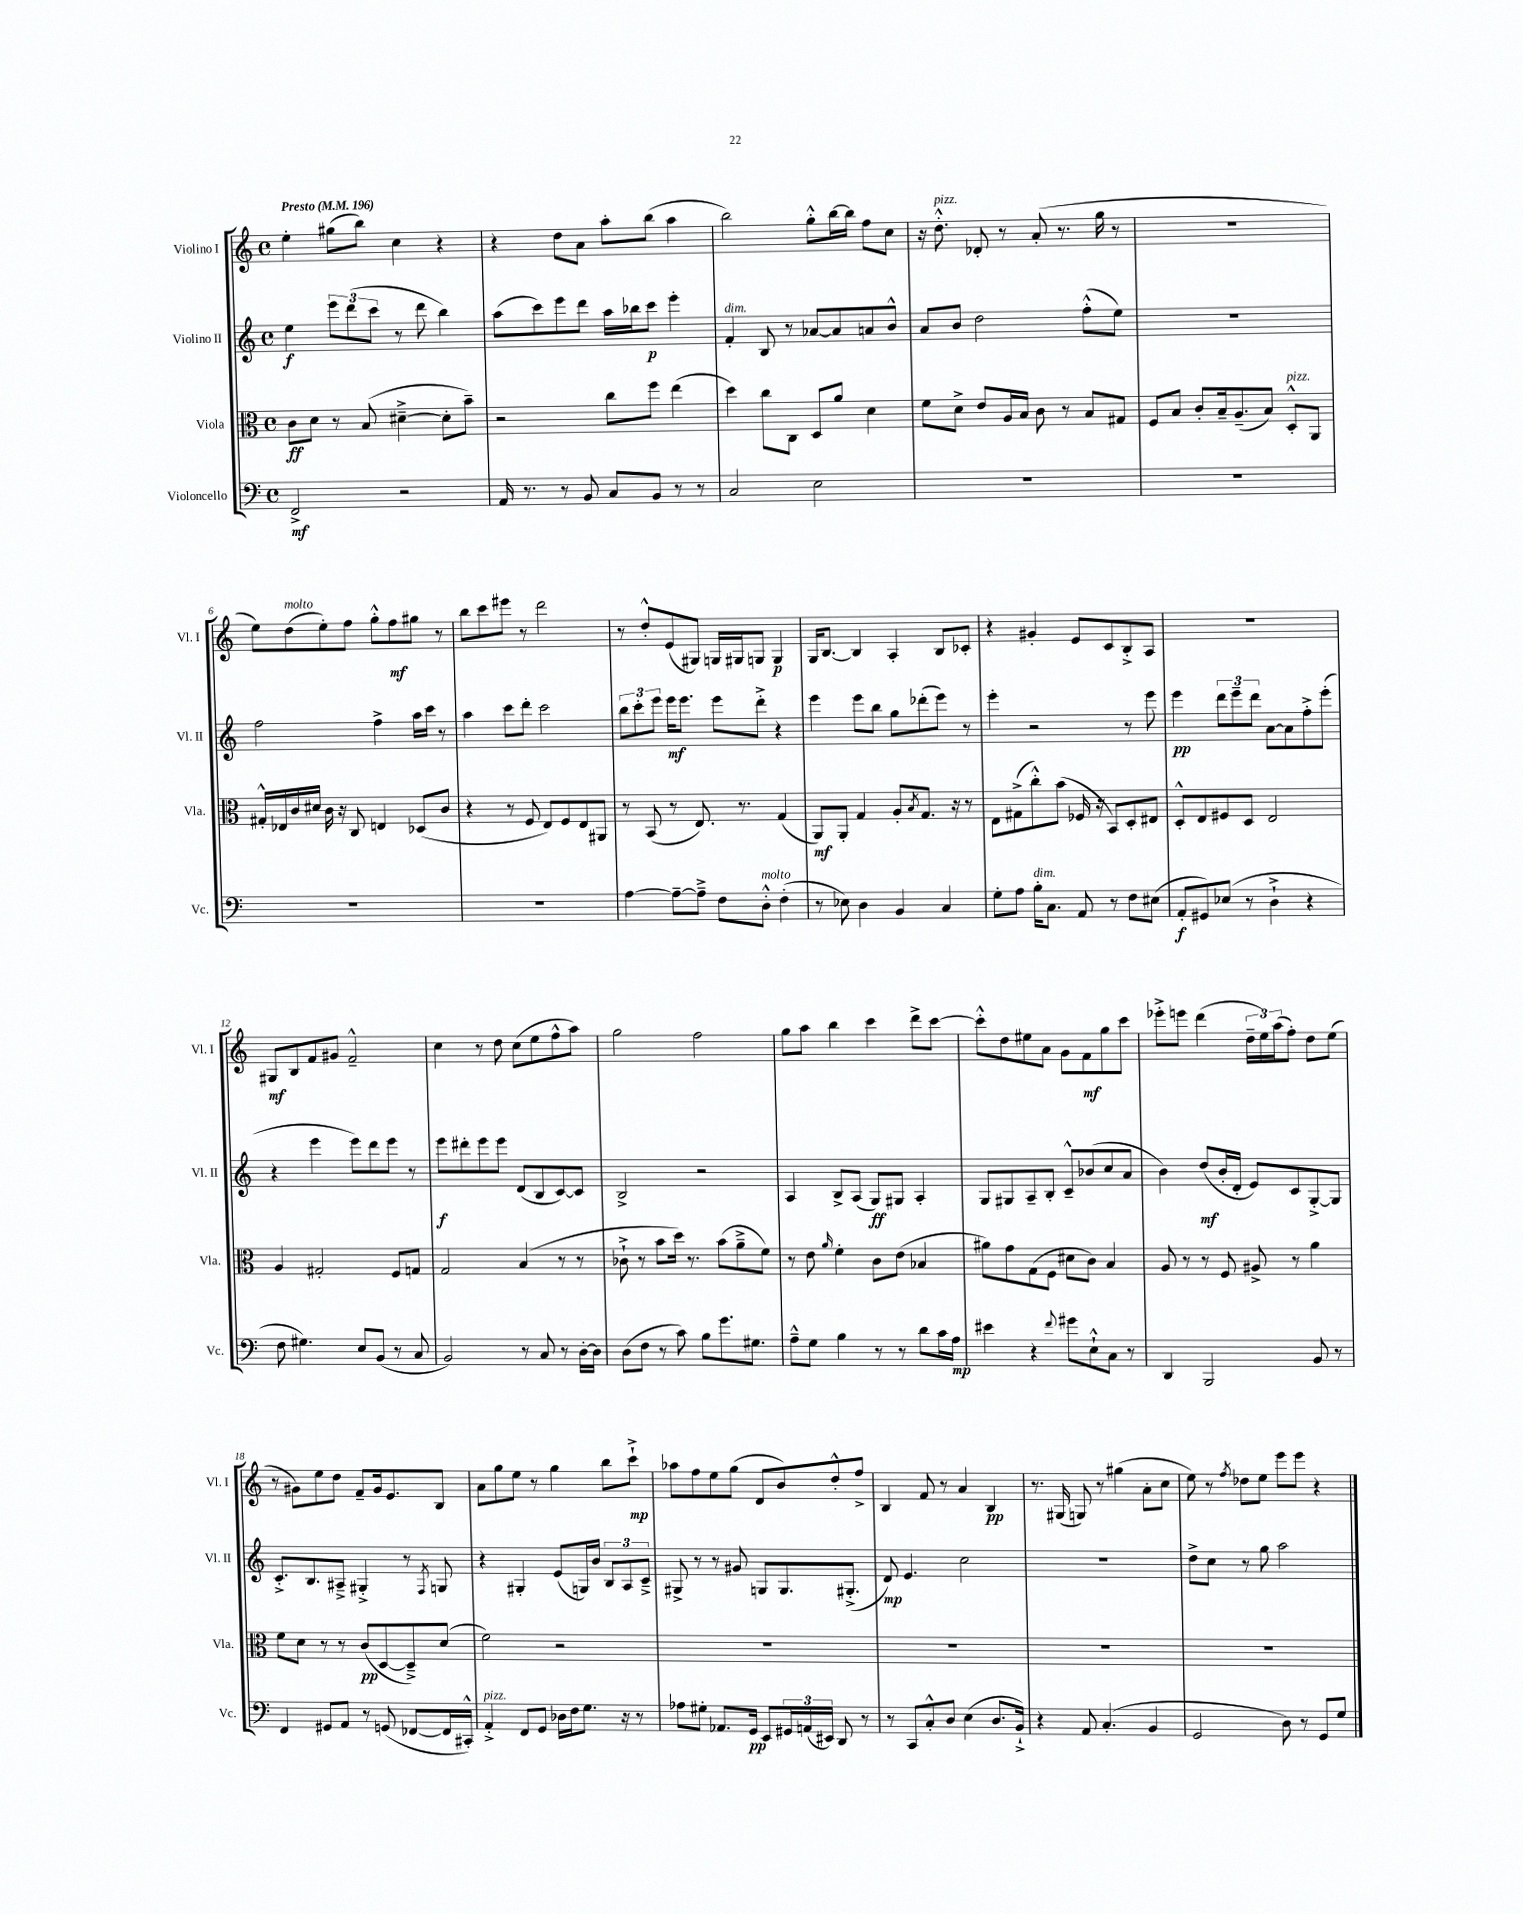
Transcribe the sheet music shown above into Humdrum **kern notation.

**kern	**kern	**kern	**kern
*staff4	*staff3	*staff2	*staff1
*clefF4	*clefC3	*clefG2	*clefG2
*k[]	*k[]	*k[]	*k[]
*M4/4	*M4/4	*M4/4	*M4/4
*met(c)	*met(c)	*met(c)	*met(c)
*MM196	*MM196	*MM196	*MM196
2FF^	8c	4ee	4ee'
.	8d	.	.
.	8r	12eee	(8gg#
.	.	(12ddd	.
.	(8B	.	8bb)
.	.	12ccc	.
2r	[4d#~^	8r	4cc
.	.	8ddd	.
.	8d#']	4bb)	4r
.	8b~)	.	.
=	=	=	=
16AA	2r	(8aa	4r
8.r	.	.	.
.	.	8ccc)	.
8r	.	8eee	8dd
8BB	.	8ddd	8a
8C	8cc	16aa	8aa'
.	.	16bb-	.
8BB	8ff	8ccc	(8bb
8r	(4ee	4eee'	4aa
8r	.	.	.
=	=	=	=
2C	4dd)	4f'	2bb)
.	8cc	8B	.
.	8C	8r	.
2E	8D	[8a-	8gg'^^
.	8a	8a-]	[16bb
.	.	.	16bb]
.	4d	8a	8ff
.	.	8b^^	8cc
=	=	=	=
1r	8f	8a	16r
.	.	.	8.dd'^^
.	8d^	8b	.
.	8e	2dd	8d-'
.	16A	.	8r
.	16B	.	.
.	8c	.	(8a'
.	8r	.	8.r
.	8B	(8ff'^^	.
.	.	.	16gg
.	8G#	8ee)	8r
=	=	=	=
1r	8F	1r	1r
.	8B	.	.
.	8c'	.	.
.	16B~	.	.
.	(8.A~	.	.
.	8B)	.	.
.	8D'^^	.	.
.	8AA	.	.
=	=	=	=
1r	16G#'^^	2ff	8ee)
.	16E-	.	.
.	16c	.	(8dd
.	16d#	.	.
.	16c	.	8ee')
.	16r	.	.
.	8C	.	8ff
.	4E	4ff^	8gg'^^
.	.	.	8ff
.	(8D-	16aa	8gg#
.	.	16ccc	.
.	8c	8r	8r
=	=	=	=
1r	4r	4aa	8bb
.	.	.	8ccc
.	8r	8ccc	8eee#
.	8F	8ddd'	8r
.	8E)	2ccc	2ddd
.	8F	.	.
.	8E	.	.
.	8AA#	.	.
=	=	=	=
[4A	8r	12bb	8r
.	.	12ccc'	.
.	(8BB	.	8dd'^^
.	.	12eee	.
8A~_	8r	16eee	(8e
.	.	8.eee	.
8A~^]	8.E)	.	8G#)
8F	.	8eee	16G
.	8.r	.	16G#
8D'^^	.	8ddd'^	8G
(4F'	(4G	4r	4G
=	=	=	=
8r	8AA)	4eee	16G
.	.	.	[8.B
8E-)	8AA'	.	.
4D	4G	8eee	4B]
.	.	8bb	.
4BB	8A'	8gg	4A'
.	8qB	.	.
.	8.G	(8ddd-'	.
4C	.	8eee)	8B
.	16r	.	.
.	8r	8r	8c-'
=	=	=	=
8G'	8E	4eee'	4r
8A	(8G#^	.	.
16B'	8cc'^^)	2r	4g#'
8.C	.	.	.
.	(8b	.	.
8AA	16F-	.	8e
.	16r	.	.
8r	8BB)	.	8c
8F	8D'	8r	8B'^
(8E#	8E#	8eee	8A
=	=	=	=
8AA'	8D'^^	4eee	1r
8GG#)	8E	.	.
(8E-	8F#	12ddd	.
.	.	12eee~	.
8r	8D	.	.
.	.	12ddd	.
4D`^	2E	[8a	.
.	.	8a]	.
4r	.	8ff'^	.
.	.	(8eee'	.
=	=	=	=
8F	4A	4r	8G#
4.G#)	.	.	8B
.	2G#'	4eee	8f
.	.	.	8g#
8E	.	8eee)	2f~^^
(8BB	.	8ddd	.
8r	8F	8eee	.
8C	8G	8r	.
=	=	=	=
2BB)	2G	8eee	4cc
.	.	8ddd#'	.
.	.	8eee	8r
.	.	8eee	8dd
8r	(4B	(8d	(8cc
8C	.	8B	8ee
8r	8r	[8c)	8ff^^
[16D'	8r	8c]	8aa)
16D]	.	.	.
=	=	=	=
(8D	8c-`^	2B^	2gg
8F	8r	.	.
8r	8b	.	.
8c)	16dd)	.	.
.	8.r	.	.
8B	.	2r	2ff
8.g	(8b	.	.
.	8a~^	.	.
8.G#	.	.	.
.	8f)	.	.
=	=	=	=
8A~^^	8r	4A	8gg
8G	8e	.	8aa
.	16qqa	.	.
4B	4f'	8B^	4bb
.	.	(8A	.
8r	8c	8G)	4ccc
8r	(8e	8G#	.
8d	4B-	4A'	8ddd^
16c	.	.	[8ccc
16A	.	.	.
=	=	=	=
4e#	8a#)	8G	8ccc'^^]
.	8g	8G#	8dd
4r	(8G	8A~	8ee#
.	8F	8B'	8a
8qqf	.	.	.
8g#	8d#	8c~^^	8g
8E`^^	8c)	(8b-	8f
8C	4B	8cc	8gg
8r	.	8a	8ccc
=	=	=	=
4DD	8A	4b)	8eee-'^
.	8r	.	8eee
2BBB	8r	(8dd	(4ddd
.	8F	16b'	.
.	.	16d'	.
.	8A#^	8e)	24dd~
.	.	.	24ee)
.	.	.	(24aa
.	8r	8c	8ff')
8BB	4a	[8G'^	8dd
8r	.	8G]	(8ee
=	=	=	=
4FF	8f	8.c'^	8r
.	8d	.	8g#)
.	.	8.B	.
8GG#	8r	.	8ee
8AA	8r	8A#~^	8dd
8r	(8c	4G#'^	8f~
(8GG	[8D	.	16g#
.	.	.	8.e
[8FF-	8D~^])	8r	.
.	.	8qF	.
16FF-]	(8d	8G	8B
16CC#'^^)	.	.	.
=	=	=	=
4AA'^	2f)	4r	8a
.	.	.	8gg
8FF	.	4G#'	8ee
8GG	.	.	8r
16D-	2r	(8e	4gg
16F	.	.	.
8.G	.	16G)	.
.	.	16b	.
.	.	12B	8bb
16r	.	.	.
.	.	12A	.
8r	.	.	8ccc`^
.	.	12c~^	.
=	=	=	=
8A-	1r	8G#^	8aa-
8G#'	.	8r	8ff
8.AA-	.	8r	8ee
.	.	8g#	(8gg
16GG	.	.	.
8EE	.	8G	8d
24GG#	.	8.G	8b)
(24AA	.	.	.
24EE#)	.	.	.
8DD	.	.	8dd'^^
.	.	(8.G#'^	.
8r	.	.	8ff^
=	=	=	=
8r	1r	8d)	4B
8CC	.	4.e	.
8C'^^	.	.	8f
8D	.	.	8r
(4E	.	2cc	4a
8.D	.	.	4B
16BB`^)	.	.	.
=	=	=	=
4r	1r	1r	8.r
.	.	.	(16G#
8AA	.	.	8G)
(4.C'	.	.	8r
.	.	.	(4gg#
4BB	.	.	8a'
.	.	.	8cc
=	=	=	=
2GG	1r	8dd^	8ee)
.	.	8cc	8r
.	.	.	8qff
.	.	8r	8dd-
.	.	8gg	8ee
8D)	.	2aa	8eee
8r	.	.	8eee
8GG	.	.	4r
8G	.	.	.
==	==	==	==
*-	*-	*-	*-
